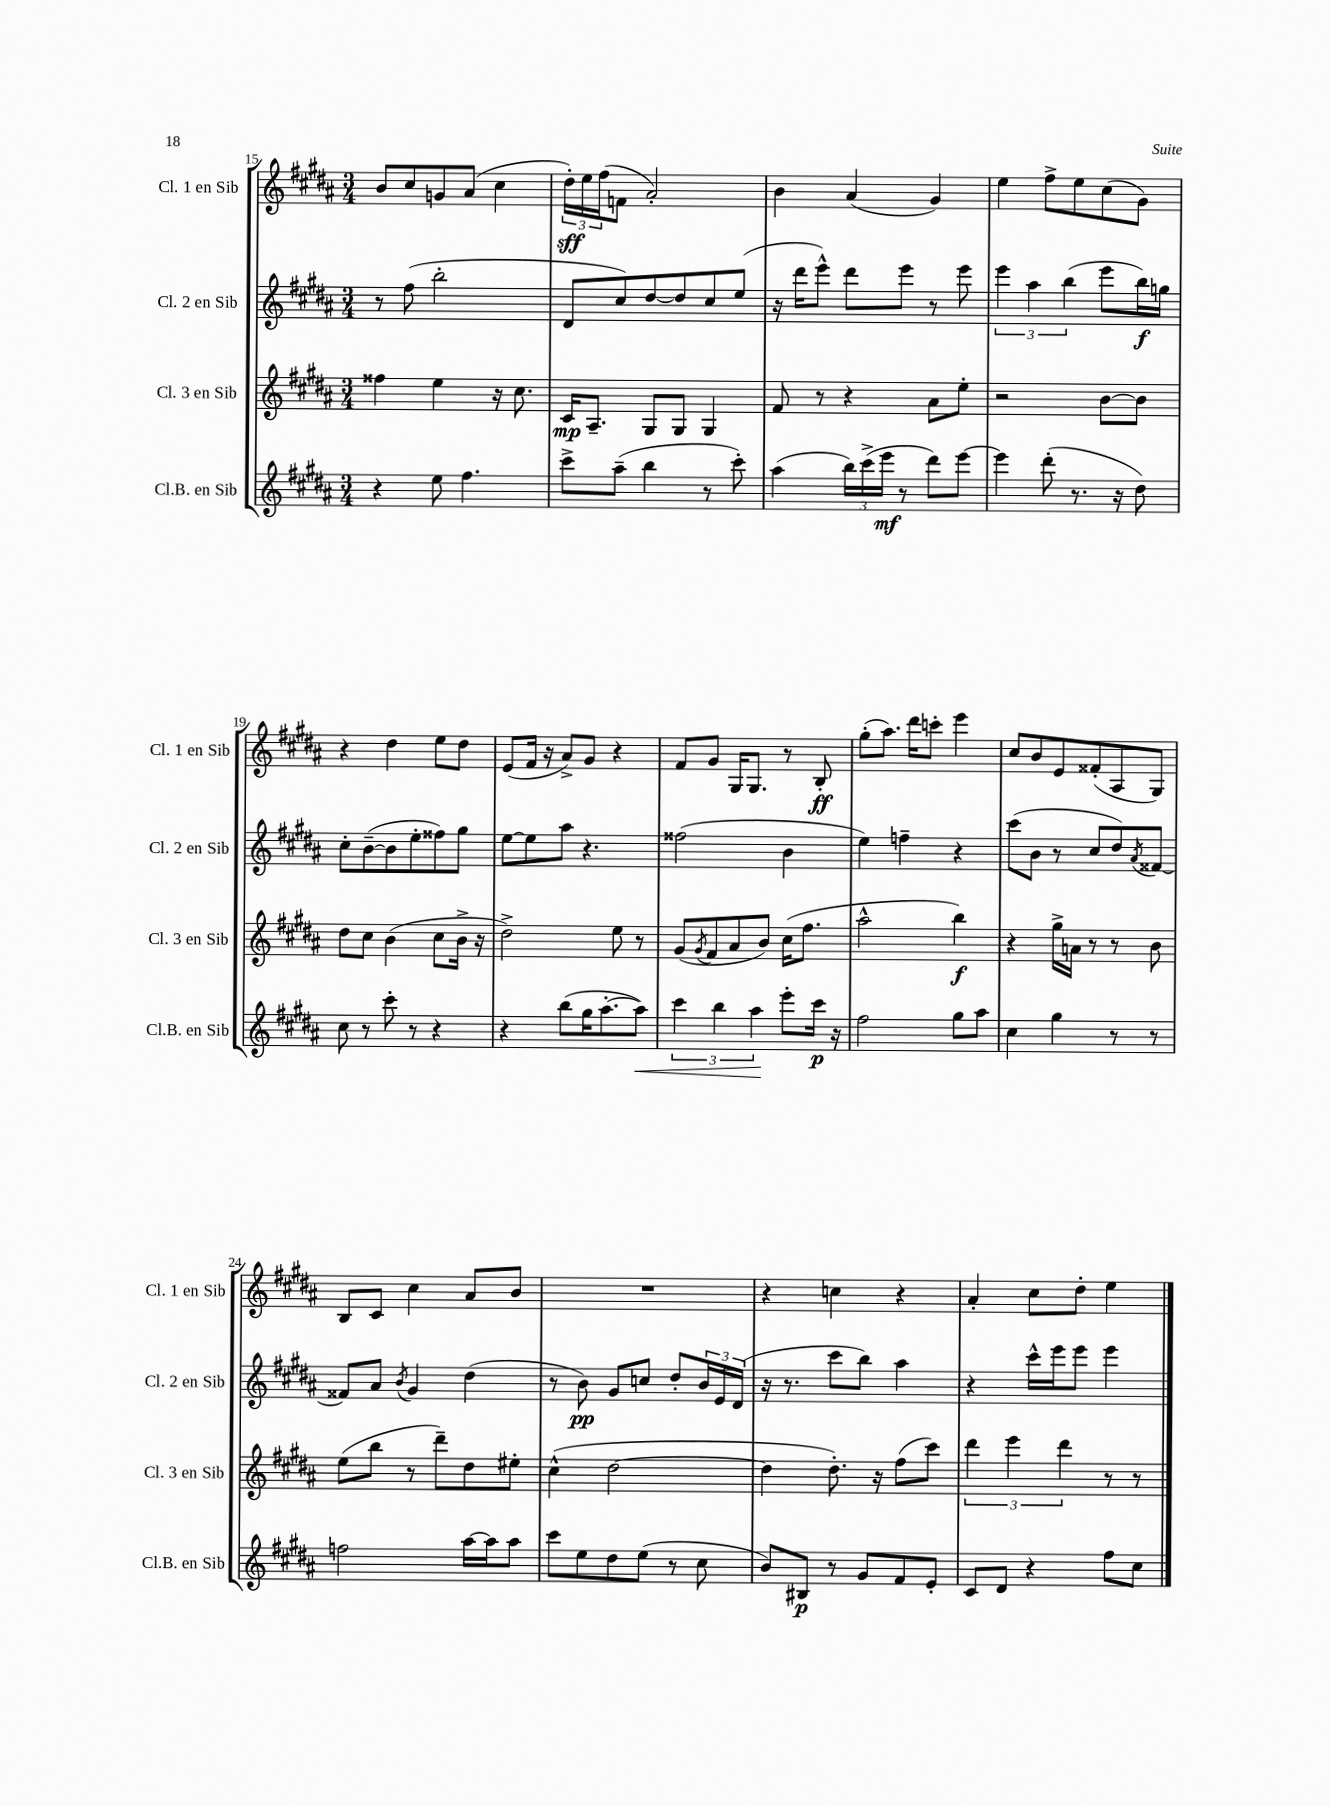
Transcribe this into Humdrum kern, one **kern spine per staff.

**kern	**kern	**kern	**kern
*staff4	*staff3	*staff2	*staff1
*clefG2	*clefG2	*clefG2	*clefG2
*k[f#c#g#d#a#]	*k[f#c#g#d#a#]	*k[f#c#g#d#a#]	*k[f#c#g#d#a#]
*M3/4	*M3/4	*M3/4	*M3/4
4r	4ff##	8r	8b
.	.	(8ff#	8cc#
8ee	4ee	2bb'	8g
4.ff#	.	.	(8a#
.	16r	.	4cc#
.	8.cc#	.	.
=	=	=	=
8ccc#^	16c#	8d#	24dd#')
.	.	.	24ee
.	8.A#~	.	.
.	.	.	(24ff#
(8aa#~	.	8cc#)	8f
4bb	8G#	[8dd#	2a#')
.	8G#	8dd#]	.
8r	4G#	8cc#	.
8ccc#')	.	(8ee	.
=	=	=	=
(4aa#	8f#	16r	4b
.	.	16ddd#	.
.	8r	8eee^^)	.
24bb)	4r	8ddd#	(4a#
(24ccc#^	.	.	.
24eee	.	.	.
8r	.	8eee	.
8ddd#)	8a#	8r	4g#)
[8eee	8ee'	8eee	.
=	=	=	=
4eee]	2r	6eee	4ee
.	.	6aa#	.
(8ddd#'	.	.	8ff#^
.	.	(6bb	.
8.r	.	.	8ee
.	[8b	8eee	(8cc#
16r	.	.	.
8dd#)	8b]	16bb)	8g#)
.	.	16gg	.
=	=	=	=
8cc#	8dd#	8cc#'	4r
8r	8cc#	([8b~	.
8ccc#'	(4b	8b]	4dd#
8r	.	8ee'	.
4r	8cc#	8ff##)	8ee
.	16b^	8gg#	8dd#
.	16r	.	.
=	=	=	=
4r	2dd#^)	[8ee	(8e
.	.	8ee]	16f#
.	.	.	16r
(8bb	.	8aa#	8a#^)
16gg#	.	4.r	8g#
[8.aa#'	.	.	.
.	8ee	.	4r
8aa#])	8r	.	.
=	=	=	=
6ccc#	(8g#	(2ff##	8f#
.	8qg#	.	.
.	8f#	.	8g#
6bb	.	.	.
.	8a#	.	16G#
.	.	.	8.G#
6aa#	.	.	.
.	8b)	.	.
8eee'	(16cc#	4b	8r
.	8.ff#	.	.
16ccc#	.	.	8B'
16r	.	.	.
=	=	=	=
2ff#	2aa#^^	4ee)	(8gg#'
.	.	.	8.aa#)
.	.	4ff~	.
.	.	.	16ddd#
.	.	.	8ccc'
8gg#	4bb)	4r	4eee
8aa#	.	.	.
=	=	=	=
4cc#	4r	(8ccc#	8cc#
.	.	8b	8b
4gg#	16gg#^	8r	8e
.	16a	.	.
.	8r	8cc#	(8f##'
8r	8r	8dd#)	8A#
.	.	8qa#	.
8r	8b	[8f##	8G#)
=	=	=	=
2ff	(8ee	8f##]	8B
.	8bb	8a#	8c#
.	.	8qb	.
.	8r	4g#	4cc#
.	8ddd#~)	.	.
[16aa#	8dd#	(4dd#	8a#
16aa#]	.	.	.
8aa#	8ee#'	.	8b
=	=	=	=
8ccc#	(4cc#^^	8r	2.r
8ee	.	8b)	.
8dd#	[2dd#	8g#	.
(8ee	.	8cc	.
8r	.	8dd#'	.
8cc#	.	24b	.
.	.	24e	.
.	.	(24d#	.
=	=	=	=
8b)	4dd#]	16r	4r
.	.	8.r	.
8B#	.	.	.
8r	8.dd#')	8ccc#	4cc
8g#	.	8bb)	.
.	16r	.	.
8f#	(8ff#	4aa#	4r
8e'	8ccc#)	.	.
=	=	=	=
8c#	6ddd#	4r	4a#'
8d#	.	.	.
.	6eee	.	.
4r	.	16ccc#^^	8cc#
.	.	16eee	.
.	6ddd#	.	.
.	.	8eee	8dd#'
8ff#	8r	4eee	4ee
8cc#	8r	.	.
==	==	==	==
*-	*-	*-	*-
